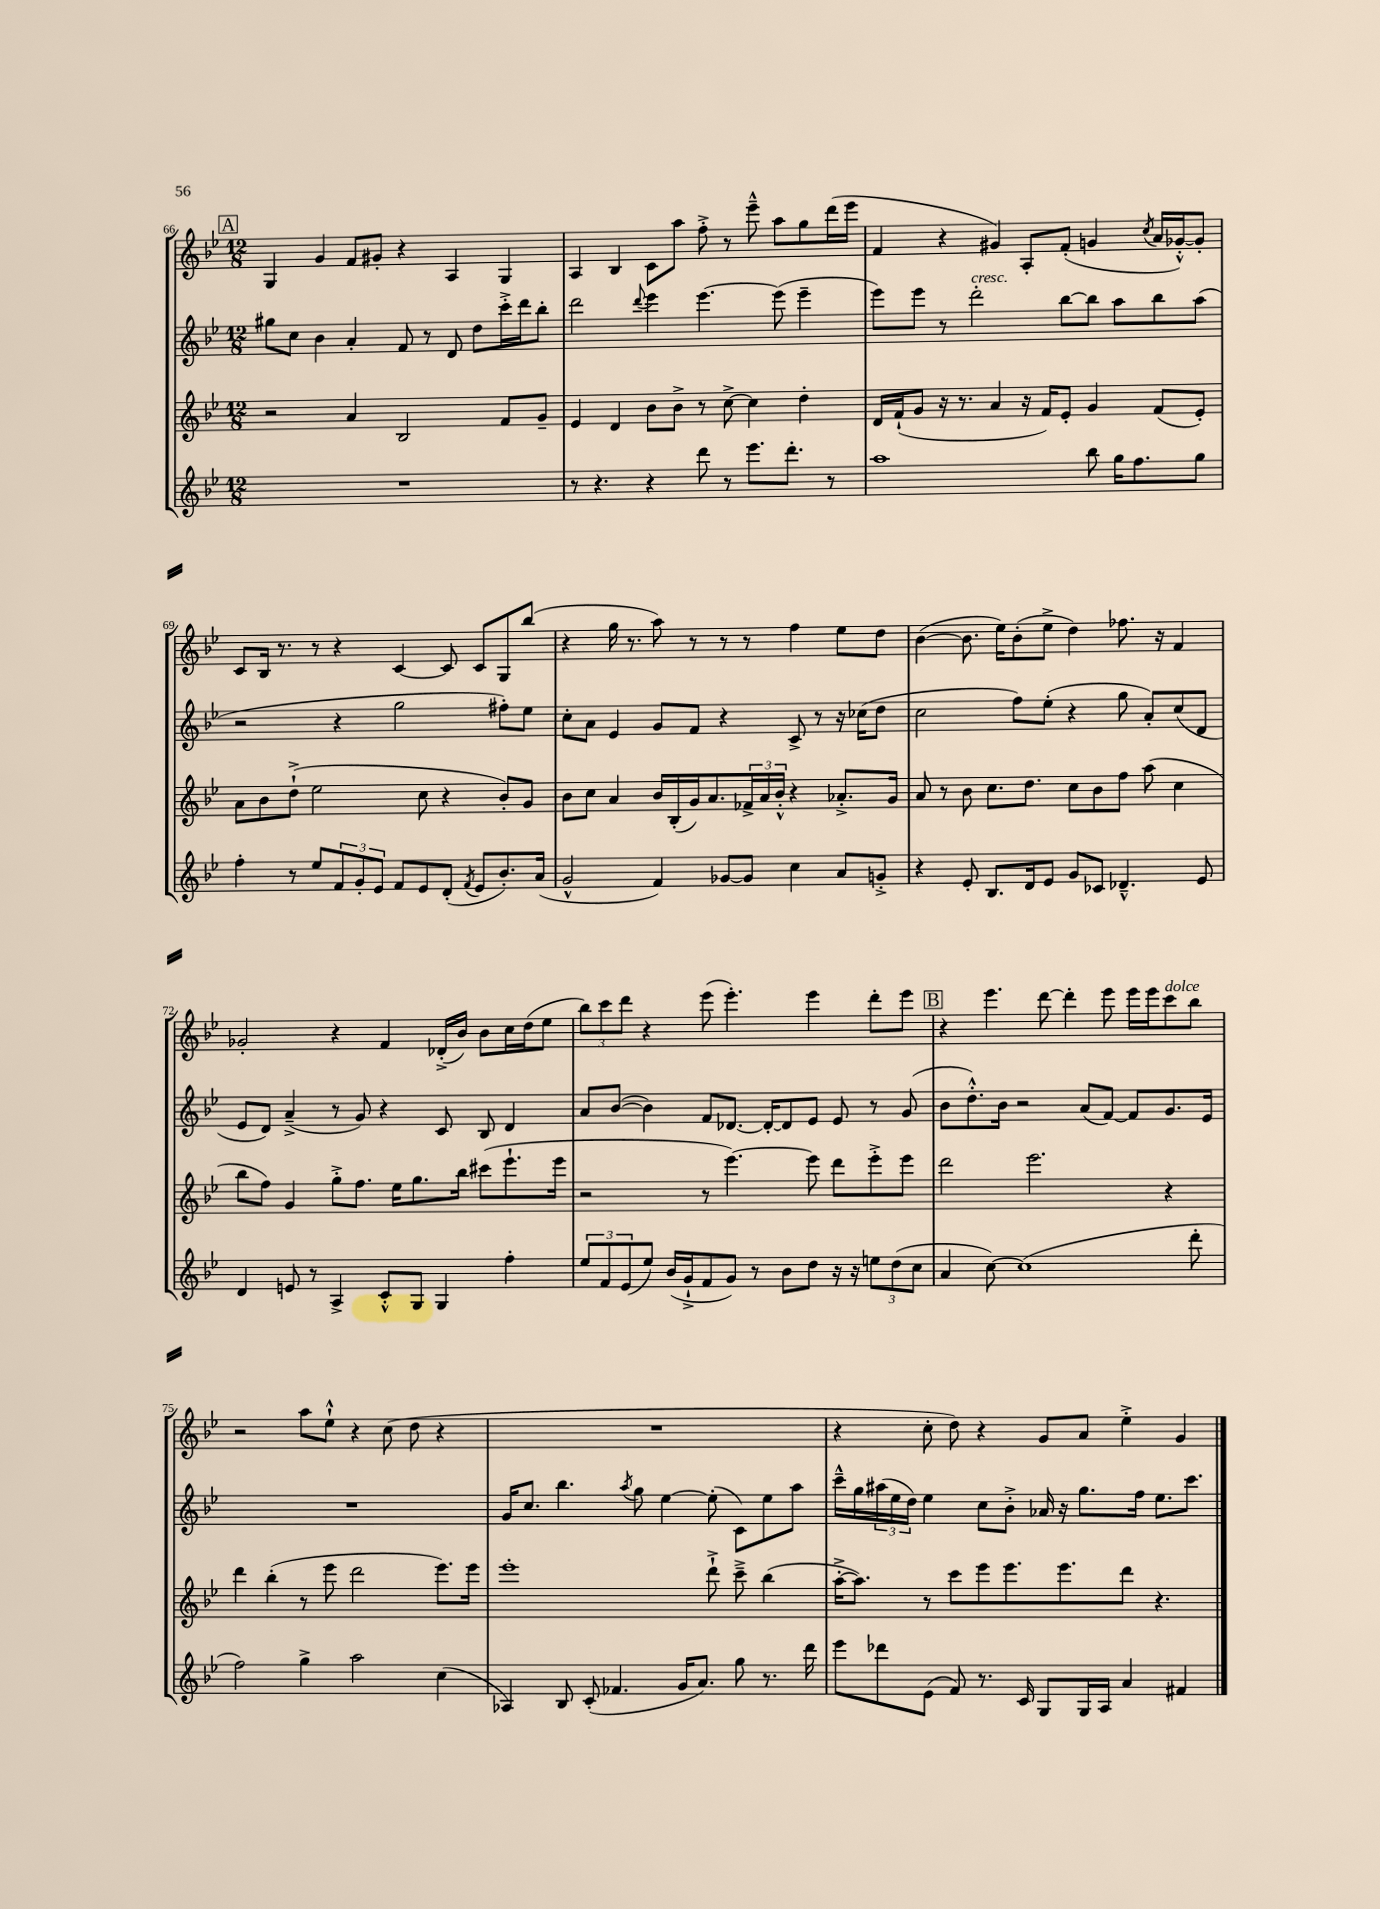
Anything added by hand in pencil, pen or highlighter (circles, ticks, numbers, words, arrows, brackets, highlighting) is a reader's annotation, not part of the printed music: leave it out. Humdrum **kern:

**kern	**kern	**kern	**kern
*staff4	*staff3	*staff2	*staff1
*clefG2	*clefG2	*clefG2	*clefG2
*k[b-e-]	*k[b-e-]	*k[b-e-]	*k[b-e-]
*M12/8	*M12/8	*M12/8	*M12/8
1.r	2r	8gg#	4G
.	.	8cc	.
.	.	4b-	4g
.	4a	4a'	8f
.	.	.	8g#'
.	2B-	8f	4r
.	.	8r	.
.	.	8d	4A
.	.	8dd	.
.	8f	16ccc'^	4G
.	.	16ddd	.
.	8g~	8bb-'	.
=	=	=	=
8r	4e-	2ddd	4A
4.r	.	.	.
.	4d	.	4B-
.	.	8qqddd	.
4r	8b-	4eee-	8c
.	8b-^	.	8aa
8ddd	8r	[4.eee-	8ff'^
8r	[8cc^	.	8r
8.eee-	4cc]	.	8eee-~^^
.	.	(8eee-]	8aa
8.ddd'	.	.	.
.	4dd'	4eee-~	8gg
8r	.	.	(16ddd
.	.	.	16eee-
=	=	=	=
1aa	16d	8eee-)	4f
.	(16f`	.	.
.	8g	8eee-	.
.	16r	8r	4r
.	8.r	.	.
.	.	2ddd'	.
.	4a	.	4g#)
.	16r	.	8A'
.	16f)	.	.
.	8e-'	[8bb-	(8f'
8bb-	4g	8bb-]	4g
16gg	.	8aa	.
8.ff	.	.	.
.	.	.	8qcc
.	(8f	8bb-	16a
.	.	.	[16g-'^^)
8gg	8e-')	(8aa	8g-']
=	=	=	=
4ff'	8a	2r	8c
.	8b-	.	16B-
.	.	.	8.r
8r	(8dd`^	.	.
8ee-	2ee-	.	8r
12f	.	4r	4r
12g'	.	.	.
12e-	.	.	.
8f	.	2gg	[4c
8e-	8cc	.	.
(8d'	4r	.	8c]
8qf	.	.	.
8e-	.	.	8c
8.b-')	8b-')	8ff#')	8G
.	8g	8ee-	(8bb-
(16a	.	.	.
=	=	=	=
2g^^	8b-	8cc'	4r
.	8cc	8a	.
.	4a	4e-	16gg
.	.	.	8.r
4f)	16b-	8g	8aa)
.	(16B-'	.	.
.	16g)	8f	8r
.	8.a	.	.
[8g-	.	4r	8r
8g-]	24f-^	.	8r
.	24a	.	.
.	24b-'^^	.	.
4cc	4r	8c^	4ff
.	.	8r	.
8a	8.a-'^	16r	8ee-
.	.	(16cc-	.
8g'^	.	8dd	8dd
.	16g	.	.
=	=	=	=
4r	8a	2cc	([4b-
.	8r	.	.
8e-'	8b-	.	8.b-]
8.B-	8.cc	.	.
.	.	.	16ee-)
.	.	8ff)	(8b-'
16d	8.dd	.	.
8e-	.	(8ee-'	8ee-^
8g	8cc	4r	4dd)
8c-	8b-	.	.
4.d-~^^	8ff	8gg	8.ff-
.	(8aa	8a')	.
.	.	.	16r
.	4cc	(8cc	4f
8e-	.	8d	.
=	=	=	=
4d	8bb-	8e-	2g-'
.	8ff)	8d)	.
8e	4g	(4a~^	.
8r	.	.	.
4A^	8gg'^	8r	4r
.	8.ff	8g)	.
8c'^^	.	4r	4f
.	16ee-	.	.
8G	8.gg	.	.
4G	.	8c	(16d-'^
.	16bb-	.	16b-)
.	(8ccc#	8B-	8b-
4ff'	8.eee-`	4d	16cc
.	.	.	(16dd
.	.	.	8ee-
.	16eee-	.	.
=	=	=	=
12ee-	2r	8a	12bb-)
12f	.	.	12ccc
.	.	([8b-	.
(12e-	.	.	12ddd
8ee-)	.	4b-])	4r
(16b-	.	.	.
16g`^	.	.	.
8f	8r	8f	(8eee-
8g)	[4.eee-)	[8.d-	4.eee-')
8r	.	.	.
.	.	16d-'_	.
8b-	.	8d-]	.
8dd	8eee-]	8e-	4eee-
16r	8ddd	8e-	.
16r	.	.	.
12ee	8eee-'^	8r	8ddd'
(12dd	.	.	.
.	8eee-	(8g	8eee-
12cc	.	.	.
=	=	=	=
4a	2ddd	8b-	4r
.	.	8.dd'^^)	.
[8cc)	.	.	4.eee-
.	.	16b-	.
(1cc]	.	2r	.
.	2.eee-	.	.
.	.	.	[8ddd
.	.	.	4ddd']
.	.	(8a	.
.	.	[8f)	8eee-
.	.	8f]	16eee-
.	.	.	16eee-
.	4r	8.g	8ccc
8ddd'	.	.	8bb-
.	.	16e-	.
=	=	=	=
2ff)	4ddd	1.r	2r
.	(4bb-'	.	.
4gg^	8r	.	8aa
.	8eee-	.	8ee-`^^
2aa	2ddd	.	4r
.	.	.	(8cc
.	.	.	8dd
(4cc	8.eee-)	.	4r
.	16eee-	.	.
=	=	=	=
4A-)	1eee-'	16g	1.r
.	.	8.cc	.
8B-	.	4.bb-	.
(8c'	.	.	.
4.f-	.	.	.
.	.	8qaa	.
.	.	8gg	.
.	.	[4ee-	.
16g	.	.	.
8.a)	.	.	.
.	8ddd`^	(8ee-']	.
8gg	8ccc~^	8c)	.
8.r	(4bb-	8ee-	.
.	.	8aa	.
16ddd	.	.	.
=	=	=	=
8eee-	[16aa'^	16ccc~^^	4r
.	8.aa])	16gg	.
8ddd-	.	(24aa#	.
.	.	24ee-	.
.	.	24dd)	.
(8e-	8r	4ee-	8cc'
8f)	8ccc	.	8dd)
8.r	8eee-	8cc	4r
.	8.eee-	8b-'^	.
16c	.	.	.
8G	.	16a-	8g
.	8.eee-	16r	.
16G	.	8.gg	8a
16A	.	.	.
4a	8ddd	.	4ee-'^
.	.	16ff	.
.	4.r	8.ee-	.
4f#	.	.	4g
.	.	8.ccc	.
==	==	==	==
*-	*-	*-	*-
